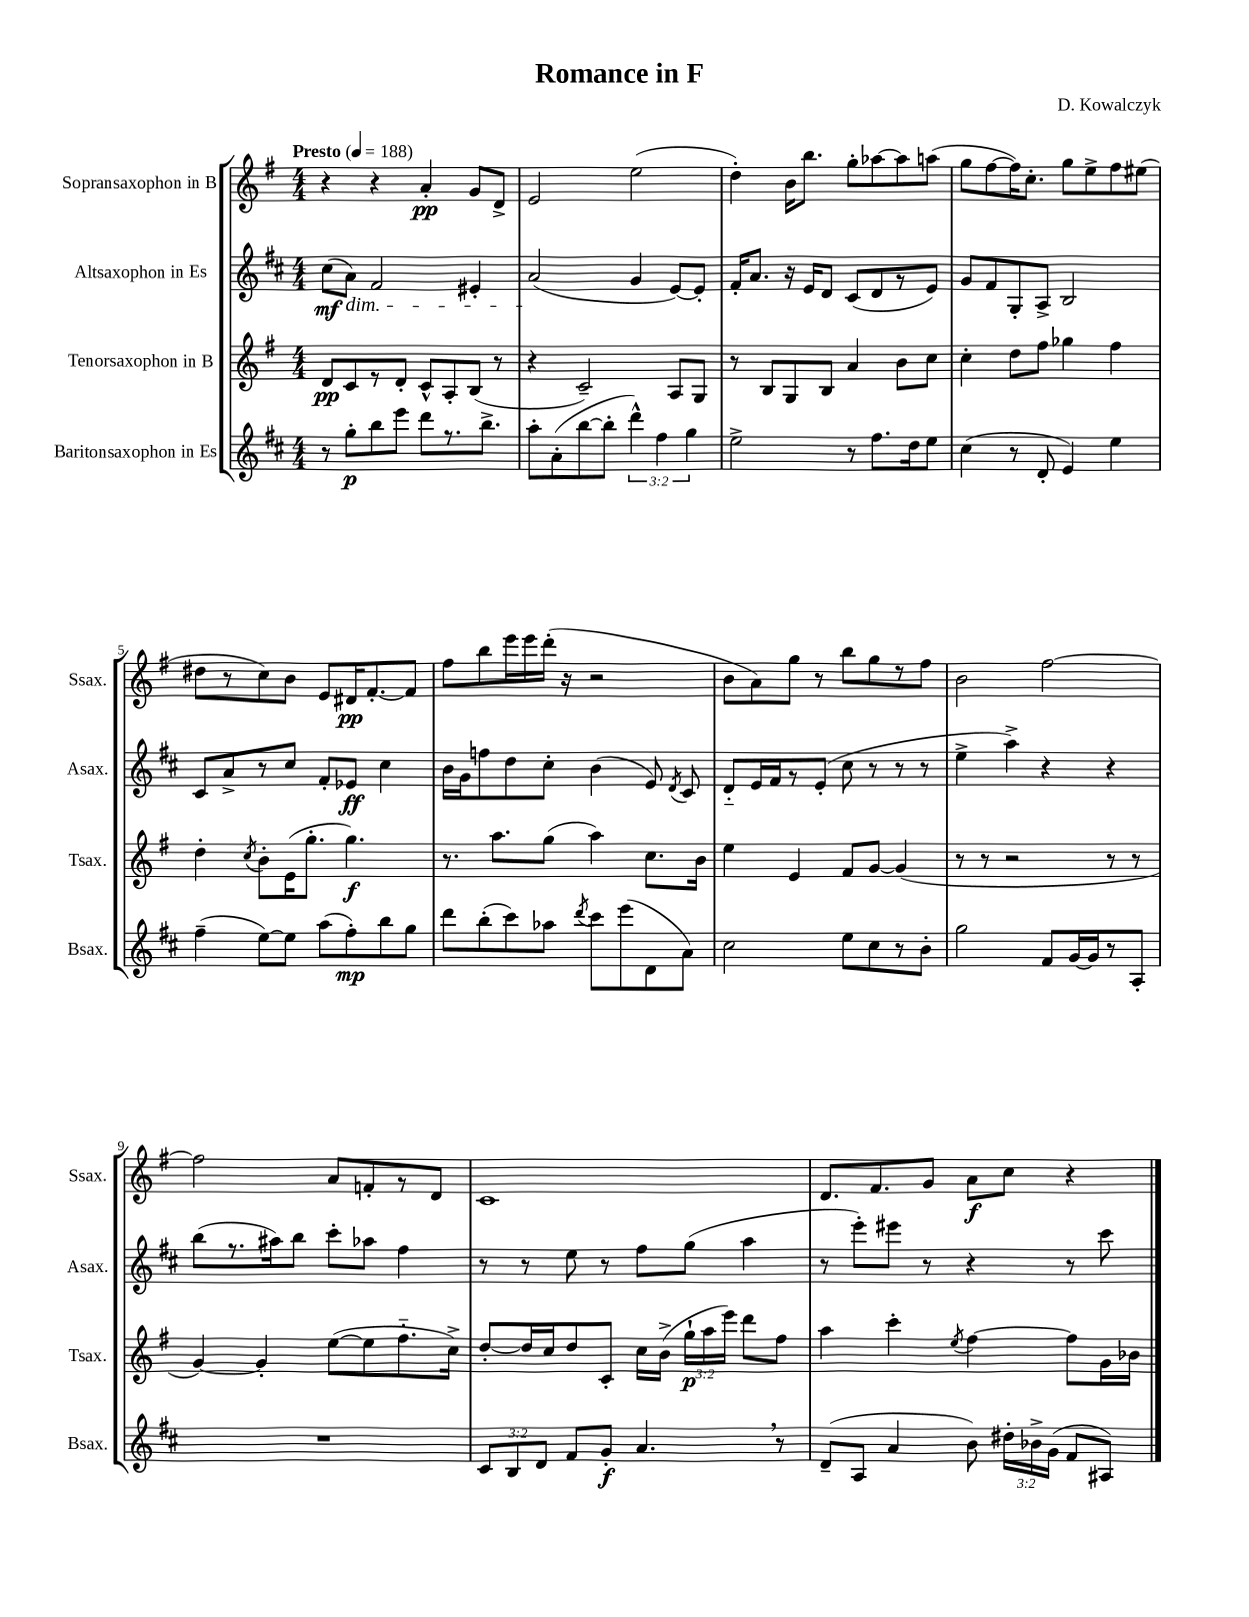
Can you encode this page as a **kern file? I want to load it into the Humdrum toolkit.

**kern	**kern	**kern	**kern
*staff4	*staff3	*staff2	*staff1
*clefG2	*clefG2	*clefG2	*clefG2
*k[f#c#]	*k[f#]	*k[f#c#]	*k[f#]
*M4/4	*M4/4	*M4/4	*M4/4
*MM188	*MM188	*MM188	*MM188
8r	8d	(8cc#	4r
8gg'	8c	8a)	.
8bb	8r	2f#	4r
8eee	8d'	.	.
8ddd	8c^^	.	4a'
8.r	8A'	.	.
.	(8B	4e#'	8g
8.bb^	.	.	.
.	8r	.	8d^
=	=	=	=
8aa'	4r	(2a	2e
(8a'	.	.	.
[8bb	2c~)	.	.
8bb']	.	.	.
6ddd^^)	.	4g	(2ee
6ff#	.	.	.
.	8A	[8e)	.
6gg	.	.	.
.	8G	8e']	.
=	=	=	=
2ee^	8r	16f#'	4dd')
.	.	8.a	.
.	8B	.	.
.	8G	16r	16b
.	.	16e	8.bb
.	8B	8d	.
8r	4a	(8c#	8gg'
8.ff#	.	8d	[8aa-
.	8b	8r	8aa-]
16dd	.	.	.
8ee	8cc	8e)	(8aa
=	=	=	=
(4cc#	4cc'	8g	8gg
.	.	8f#	[8ff#
8r	8dd	8G'	16ff#])
.	.	.	8.cc'
8d'	8ff#	8A^	.
4e)	4gg-	2B	8gg
.	.	.	8ee^
4ee	4ff#	.	8ff#
.	.	.	(8ee#
=	=	=	=
(4ff#~	4dd'	8c#	8dd#
.	.	8a^	8r
.	8qcc	.	.
[8ee)	8b'	8r	8cc)
8ee]	(16e	8cc#	8b
.	8.gg'	.	.
(8aa	.	8f#'	8e
8ff#')	4.gg)	8e-	16d#
.	.	.	[8.f#'
8bb	.	4cc#	.
8gg	.	.	8f#]
=	=	=	=
8ddd	8.r	16b	8ff#
.	.	16g	.
(8bb'	.	8ff	8bb
.	8.aa	.	.
8ccc#)	.	8dd	16eee
.	.	.	16eee
8aa-	(8gg	8cc#'	(16ddd'
.	.	.	16r
8qddd	.	.	.
8ccc#	4aa)	(4b	2r
(8eee	.	.	.
8d	8.cc	8e)	.
.	.	8qd	.
8a)	.	8c#	.
.	16b	.	.
=	=	=	=
2cc#	4ee	8d'~	8b
.	.	16e	8a)
.	.	16f#	.
.	4e	8r	8gg
.	.	(8e'	8r
8ee	8f#	8cc#	8bb
8cc#	[8g	8r	8gg
8r	(4g]	8r	8r
8b'	.	8r	8ff#
=	=	=	=
2gg	8r	4ee^	2b
.	8r	.	.
.	2r	4aa^)	.
8f#	.	4r	[2ff#
[16g	.	.	.
16g]	.	.	.
8r	8r	4r	.
8A'	8r	.	.
=	=	=	=
1r	[4g)	(8bb	2ff#]
.	.	8.r	.
.	4g']	.	.
.	.	16aa#)	.
.	.	8bb	.
.	([8ee	8ccc#'	8a
.	8ee]	8aa-	8f'
.	8.ff#'~	4ff#	8r
.	.	.	8d
.	16cc^)	.	.
=	=	=	=
12c#	[8dd'	8r	1c
12B	.	.	.
.	16dd]	8r	.
12d	.	.	.
.	16cc	.	.
8f#	8dd	8ee	.
8g'	8c'	8r	.
4.a	16cc	8ff#	.
.	(16b^	.	.
.	24gg`	(8gg	.
.	24aa	.	.
.	24eee)	.	.
.	8ddd	4aa	.
8r	8ff#	.	.
=	=	=	=
(8d~	4aa	8r	8.d
8A	.	8eee')	.
.	.	.	8.f#
4a	4ccc'	8eee#	.
.	.	8r	8g
.	8qee	.	.
8b)	[4ff#	4r	8a
24dd#'	.	.	8cc
24b-^	.	.	.
(24g	.	.	.
8f#	8ff#]	8r	4r
8A#)	16g	8ccc#	.
.	16b-	.	.
==	==	==	==
*-	*-	*-	*-
